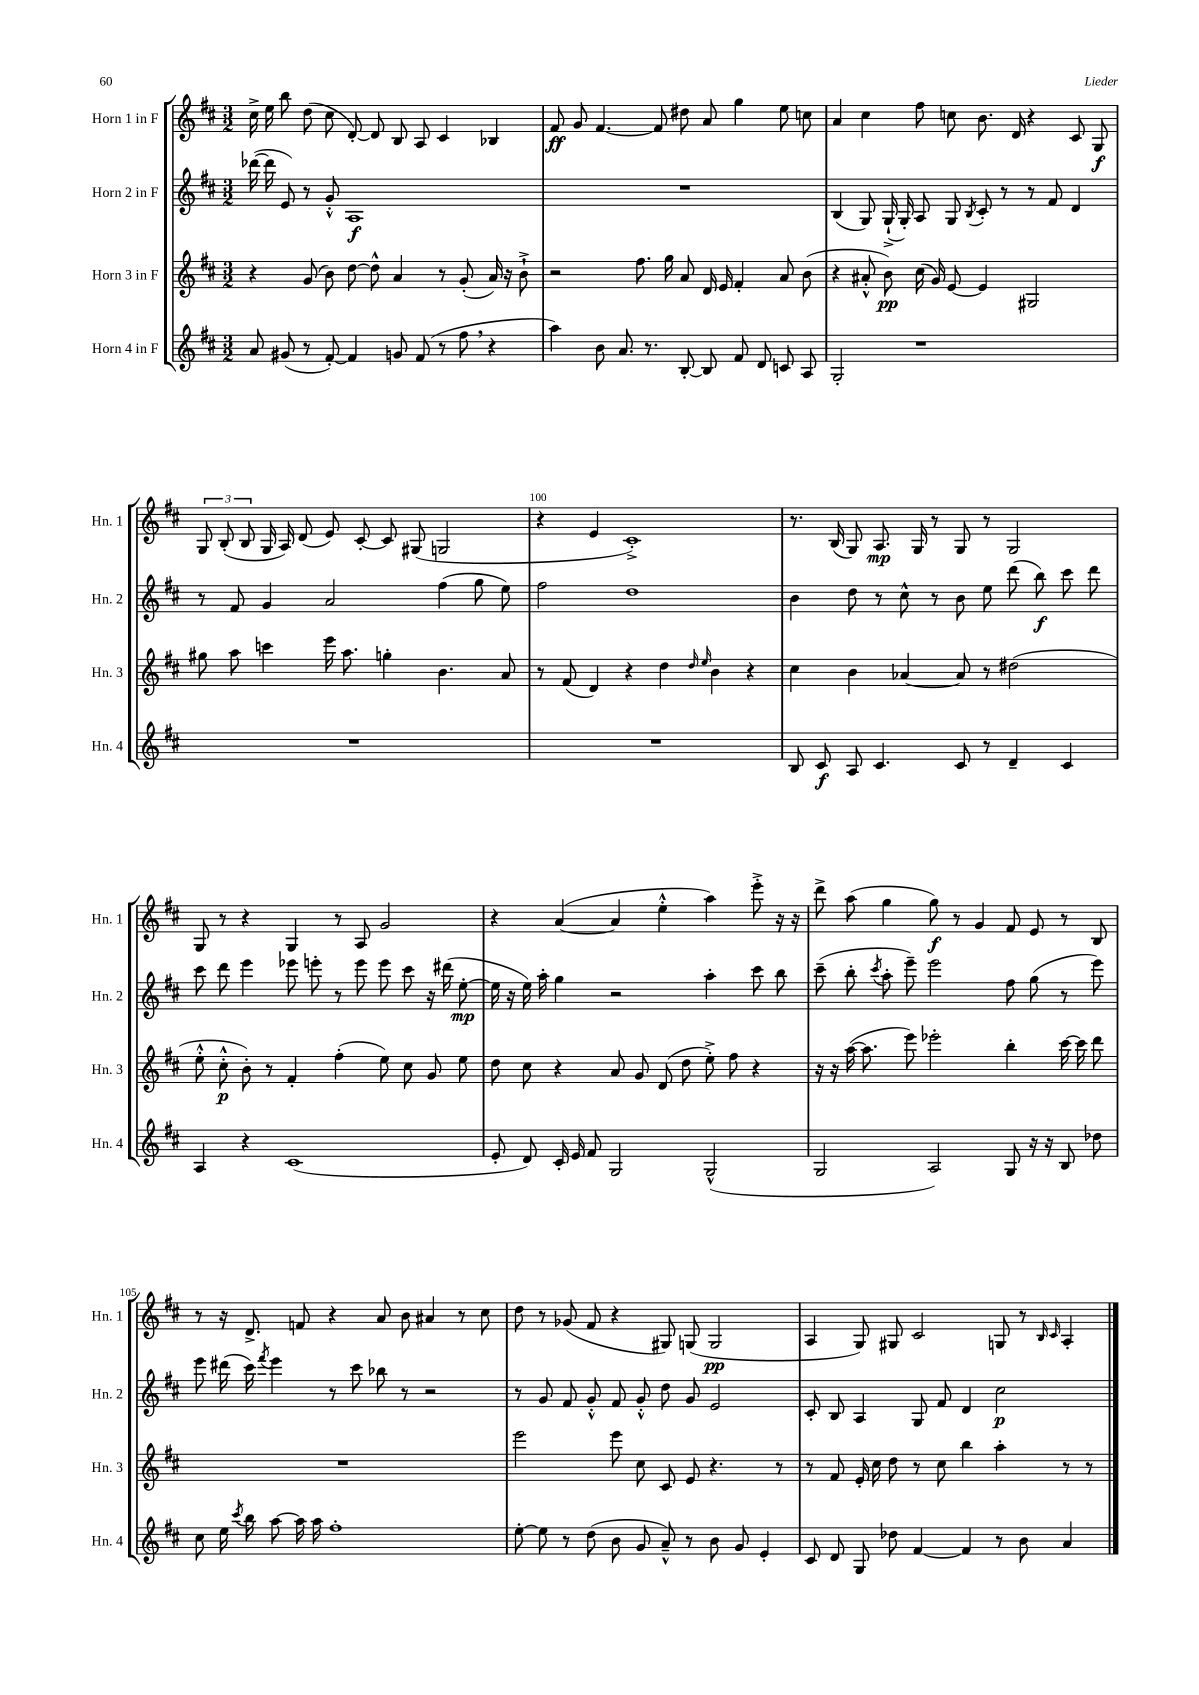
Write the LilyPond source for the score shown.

<<
\new StaffGroup <<
\new Staff = "s0" \with { instrumentName = "Horn 1 in F" shortInstrumentName = "Hn. 1" } {
    \clef treble \key d \major \numericTimeSignature \time 3/2
    \autoBeamOff cis''16-> e''16 b''8 d''8( cis''8 d'8~-.) d'8 b8 a8 cis'4 bes4 |
    fis'8\ff g'8 fis'4.~ fis'8 dis''8 a'8 g''4 e''8 c''8 |
    a'4 cis''4 fis''8 c''8 b'8. d'16 r4 cis'8 g8\f |
    \tuplet 3/2 { g8 b8-.( b8 } g16 a16) d'8( e'8) cis'8~-. cis'8 gis8( g2 |
    r4 e'4 cis'1-.->) |
    r8. b16( g8) a8.\mp g16 r8 g8 r8 g2 |
    g8 r8 r4 g4 r8 a8 g'2 |
    r4 a'4~( a'4 e''4-.-^ a''4) e'''8-.-> r16 r16 |
    d'''8-> a''8( g''4 g''8\f) r8 g'4 fis'8 e'8 r8 b8 |
    r8 r16 d'8.-> f'8 r4 a'8 b'8 ais'4 r8 cis''8 |
    d''8 r8 ges'8( fis'8 r4 gis8) g8( g2\pp |
    a4 g8) gis8 cis'2 g8 r8 \grace { b16 cis'16 } a4-. \bar "|." |
}
\new Staff = "s1" \with { instrumentName = "Horn 2 in F" shortInstrumentName = "Hn. 2" } {
    \clef treble \key d \major \numericTimeSignature \time 3/2
    \autoBeamOff des'''16~( des'''16 e'8) r8 g'8-.-^ a1\f |
    R1. |
    b4( g8) g16-!->( g16-.) a8 g8 \acciaccatura { b8 } cis'8-. r8 r8 fis'8 d'4 |
    r8 fis'8 g'4 a'2 fis''4( g''8 e''8) |
    fis''2 d''1 |
    b'4 d''8 r8 cis''8-^ r8 b'8 e''8 d'''8( b''8\f) cis'''8 d'''8 |
    cis'''8 d'''8 e'''4 ees'''8 e'''8-. r8 e'''8 e'''8 cis'''8 r16 dis'''16( e''8~-.\mp |
    e''16 r16 e''16) a''16-. g''4 r2 a''4-. cis'''8 b''8 |
    cis'''8--( b''8-. \acciaccatura { cis'''8 } a''8-. e'''8--) e'''2 fis''8 g''8( r8 e'''8) |
    e'''8 dis'''16( cis'''16) \acciaccatura { fis'''8 } e'''4 r8 cis'''8 bes''8 r8 r2 |
    r8 g'8 fis'8 g'8-.-^ fis'8 g'8-.-^ d''8 g'8 e'2 |
    cis'8-. b8 a4 g8 fis'8 d'4 cis''2\p \bar "|." |
}
\new Staff = "s2" \with { instrumentName = "Horn 3 in F" shortInstrumentName = "Hn. 3" } {
    \clef treble \key d \major \numericTimeSignature \time 3/2
    \autoBeamOff r4 g'8( b'8) d''8~ d''8-^ a'4 r8 g'8-.( a'16) r16 b'8-!-> |
    r2 fis''8. g''16 a'8 d'16 e'16 fis'4-. a'8 b'8( |
    r4 ais'8-.-^ b'8\pp) cis''16( g'16) e'8~ e'4 gis2 |
    gis''8 a''8 c'''4 e'''16 a''8. g''4-. b'4. a'8 |
    r8 fis'8( d'4) r4 d''4 \grace { d''16 e''16 } b'4 r4 |
    cis''4 b'4 aes'4~ aes'8 r8 dis''2( |
    e''8-.-^ cis''8-.-^\p b'8-.) r8 fis'4-. fis''4-.( e''8) cis''8 g'8 e''8 |
    d''8 cis''8 r4 a'8 g'8 d'8( d''8 e''8-.->) fis''8 r4 |
    r16 r16 a''16~( a''8. e'''8) ees'''2-. b''4-. cis'''16~ cis'''16 d'''8 |
    R1. |
    e'''2 e'''8 cis''8 cis'8 e'8 r4. r8 |
    r8 fis'8 e'16-. cis''16 d''8 r8 cis''8 b''4 a''4-. r8 r8 \bar "|." |
}
\new Staff = "s3" \with { instrumentName = "Horn 4 in F" shortInstrumentName = "Hn. 4" } {
    \clef treble \key d \major \numericTimeSignature \time 3/2
    \autoBeamOff a'8 gis'8( r8 fis'8~-.) fis'4 g'8 fis'8( r8 fis''8 \breathe r4 |
    a''4) b'8 a'8. r8. b8~-. b8 fis'8 d'8 c'8 a8 |
    g2-. r1 |
    R1. |
    R1. |
    b8 cis'8\f a8 cis'4. cis'8 r8 d'4-- cis'4 |
    a4 r4 cis'1( |
    e'8-. d'8) cis'16-. e'16 fis'8 g2 g2-^( |
    g2 a2) g8 r16 r16 b8 des''8 |
    cis''8 e''16 \acciaccatura { cis'''8 } b''16 a''8~ a''16 a''16 fis''1-. |
    e''8~-. e''8 r8 d''8( b'8 g'8 a'8---^) r8 b'8 g'8 e'4-. |
    cis'8 d'8 g8 des''8 fis'4~ fis'4 r8 b'8 a'4 \bar "|." |
}
>>
>>
\layout { \context { \Score currentBarNumber = #96 \override BarNumber.break-visibility = ##(#f #t #t) barNumberVisibility = #(every-nth-bar-number-visible 5) } }
